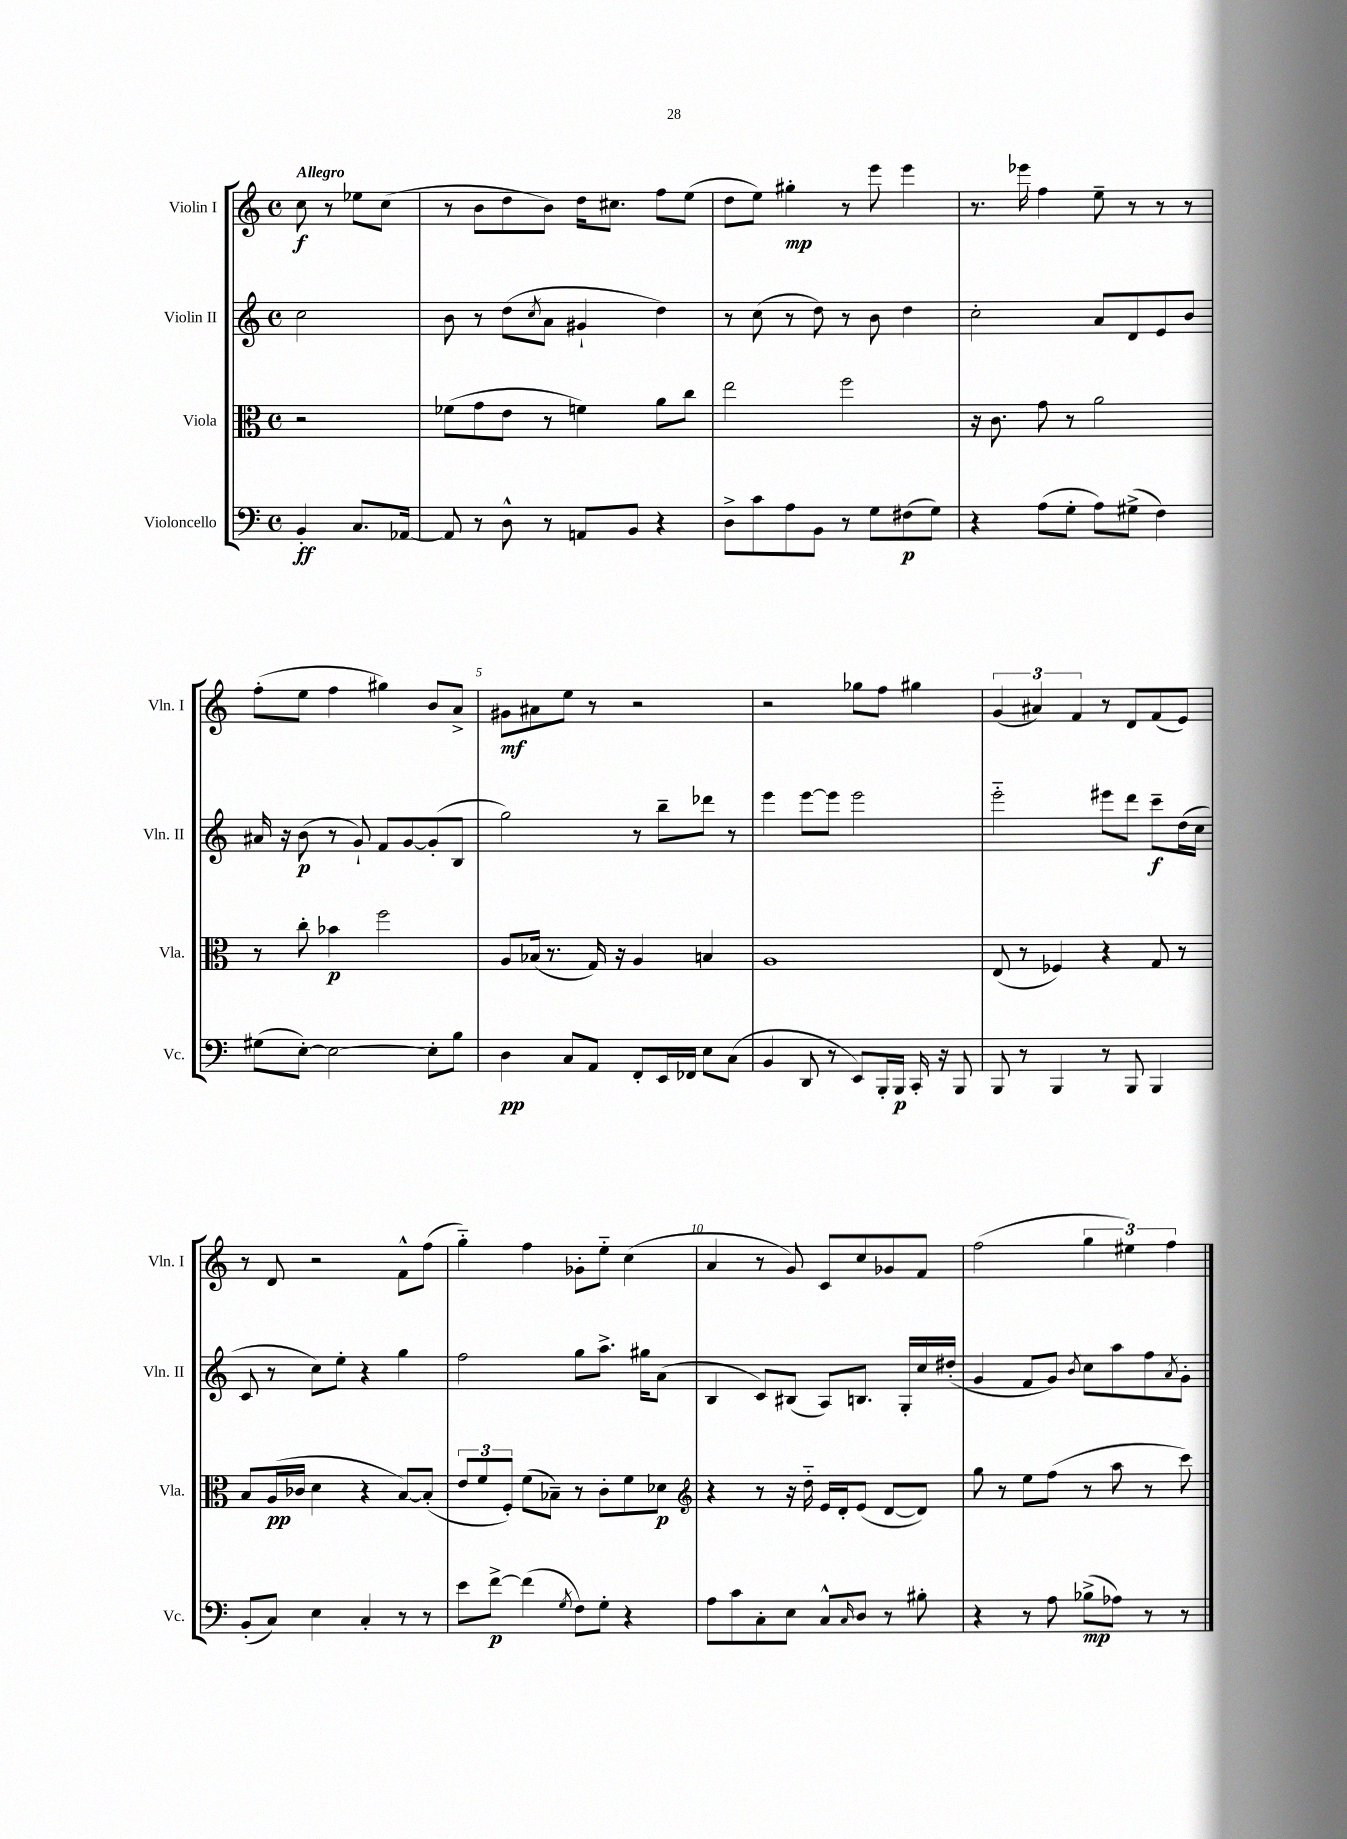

**kern	**kern	**kern	**kern
*staff4	*staff3	*staff2	*staff1
*clefF4	*clefC3	*clefG2	*clefG2
*k[]	*k[]	*k[]	*k[]
*M4/4	*M4/4	*M4/4	*M4/4
*met(c)	*met(c)	*met(c)	*met(c)
4BB'	2r	2cc	8cc
.	.	.	8r
8.C	.	.	8ee-
.	.	.	(8cc
[16AA-	.	.	.
=	=	=	=
8AA-]	(8f-	8b	8r
8r	8g	8r	8b
8D^^	8e	(8dd	8dd
.	.	8qcc	.
8r	8r	8a	8b)
8AA	4f)	4g#`	16dd
.	.	.	8.cc#
8BB	.	.	.
4r	8a	4dd)	8ff
.	8cc	.	(8ee
=	=	=	=
8D^	2ee	8r	8dd
8c	.	(8cc	8ee)
8A	.	8r	4gg#'
8BB	.	8dd)	.
8r	2ff	8r	8r
8G	.	8b	8eee
(8F#	.	4dd	4eee
8G)	.	.	.
=	=	=	=
4r	16r	2cc'	8.r
.	8.c	.	.
.	.	.	16eee-
(8A	8g	.	4ff
8G'	8r	.	.
8A)	2a	8a	8ee~
(8G#^	.	8d	8r
4F)	.	8e	8r
.	.	8b	8r
=	=	=	=
(8G#	8r	16a#	(8ff'
.	.	16r	.
[8E')	8cc'	(8b	8ee
2E_	4b-	8r	4ff
.	.	8g`)	.
.	2ff	8f	4gg#)
.	.	[8g	.
8E']	.	(8g']	8b
8B	.	8B	8a^
=	=	=	=
4D	8A	2gg)	8g#
.	(16B-	.	8a#
.	8.r	.	.
8C	.	.	8ee
8AA	16G)	.	8r
.	16r	.	.
8FF'	4A	8r	2r
16EE	.	8bb~	.
16FF-	.	.	.
8E	4B	8ddd-	.
(8C	.	8r	.
=	=	=	=
4BB	1A	4eee	2r
8DD	.	[8eee	.
8r	.	8eee]	.
8EE)	.	2eee	8gg-
16BBB'	.	.	8ff
16BBB	.	.	.
16CC'	.	.	4gg#
16r	.	.	.
8BBB	.	.	.
=	=	=	=
8BBB	(8E	2eee'~	(6g
8r	8r	.	.
.	.	.	6a#)
4BBB	4F-)	.	.
.	.	.	6f
8r	4r	8eee#	8r
8BBB	.	8ddd	8d
4BBB	8G	8ccc~	(8f
.	8r	(16dd	8e)
.	.	16cc	.
=	=	=	=
(8BB'	8B	8c	8r
8C)	(16A	8r	8d
.	16c-	.	.
4E	4d	8cc)	2r
.	.	8ee'	.
4C'	4r	4r	.
8r	[8B)	4gg	8f^^
8r	(8B']	.	(8ff
=	=	=	=
8e	12e	2ff	4gg'~)
.	12f	.	.
[8f^	.	.	.
.	12F')	.	.
(4f]	(8f	.	4ff
.	8B-~)	.	.
8qG	.	.	.
8F)	8r	8gg	8g-'
8G'	8c'	8.aa^	8ee'~
4r	8f	.	(4cc
.	.	16gg#	.
.	8d-	(8a	.
=	=	=	=
*	*clefG2	*	*
8A	4r	4B	4a
8c	.	.	.
8C'	8r	8c)	8r
8E	16r	(8B#	8g)
.	16dd'~	.	.
8C^^	16e	8A)	8c
.	16d'	.	.
16qqC	.	.	.
8D	(8e	8.B	8cc
8r	[8d	.	8g-
.	.	16G'	.
8B#'	8d])	16cc	8f
.	.	(16dd#'	.
=	=	=	=
4r	8gg	4g	(2ff
.	8r	.	.
8r	8ee	8f	.
8A	(8ff	8g)	.
.	.	8qb	.
(8B-^	8r	8cc	6gg
8A-)	8aa	8aa	.
.	.	.	6ee#)
8r	8r	8ff	.
.	.	.	6ff
.	.	8qa	.
8r	8ccc)	8g'	.
==	==	==	==
*-	*-	*-	*-
